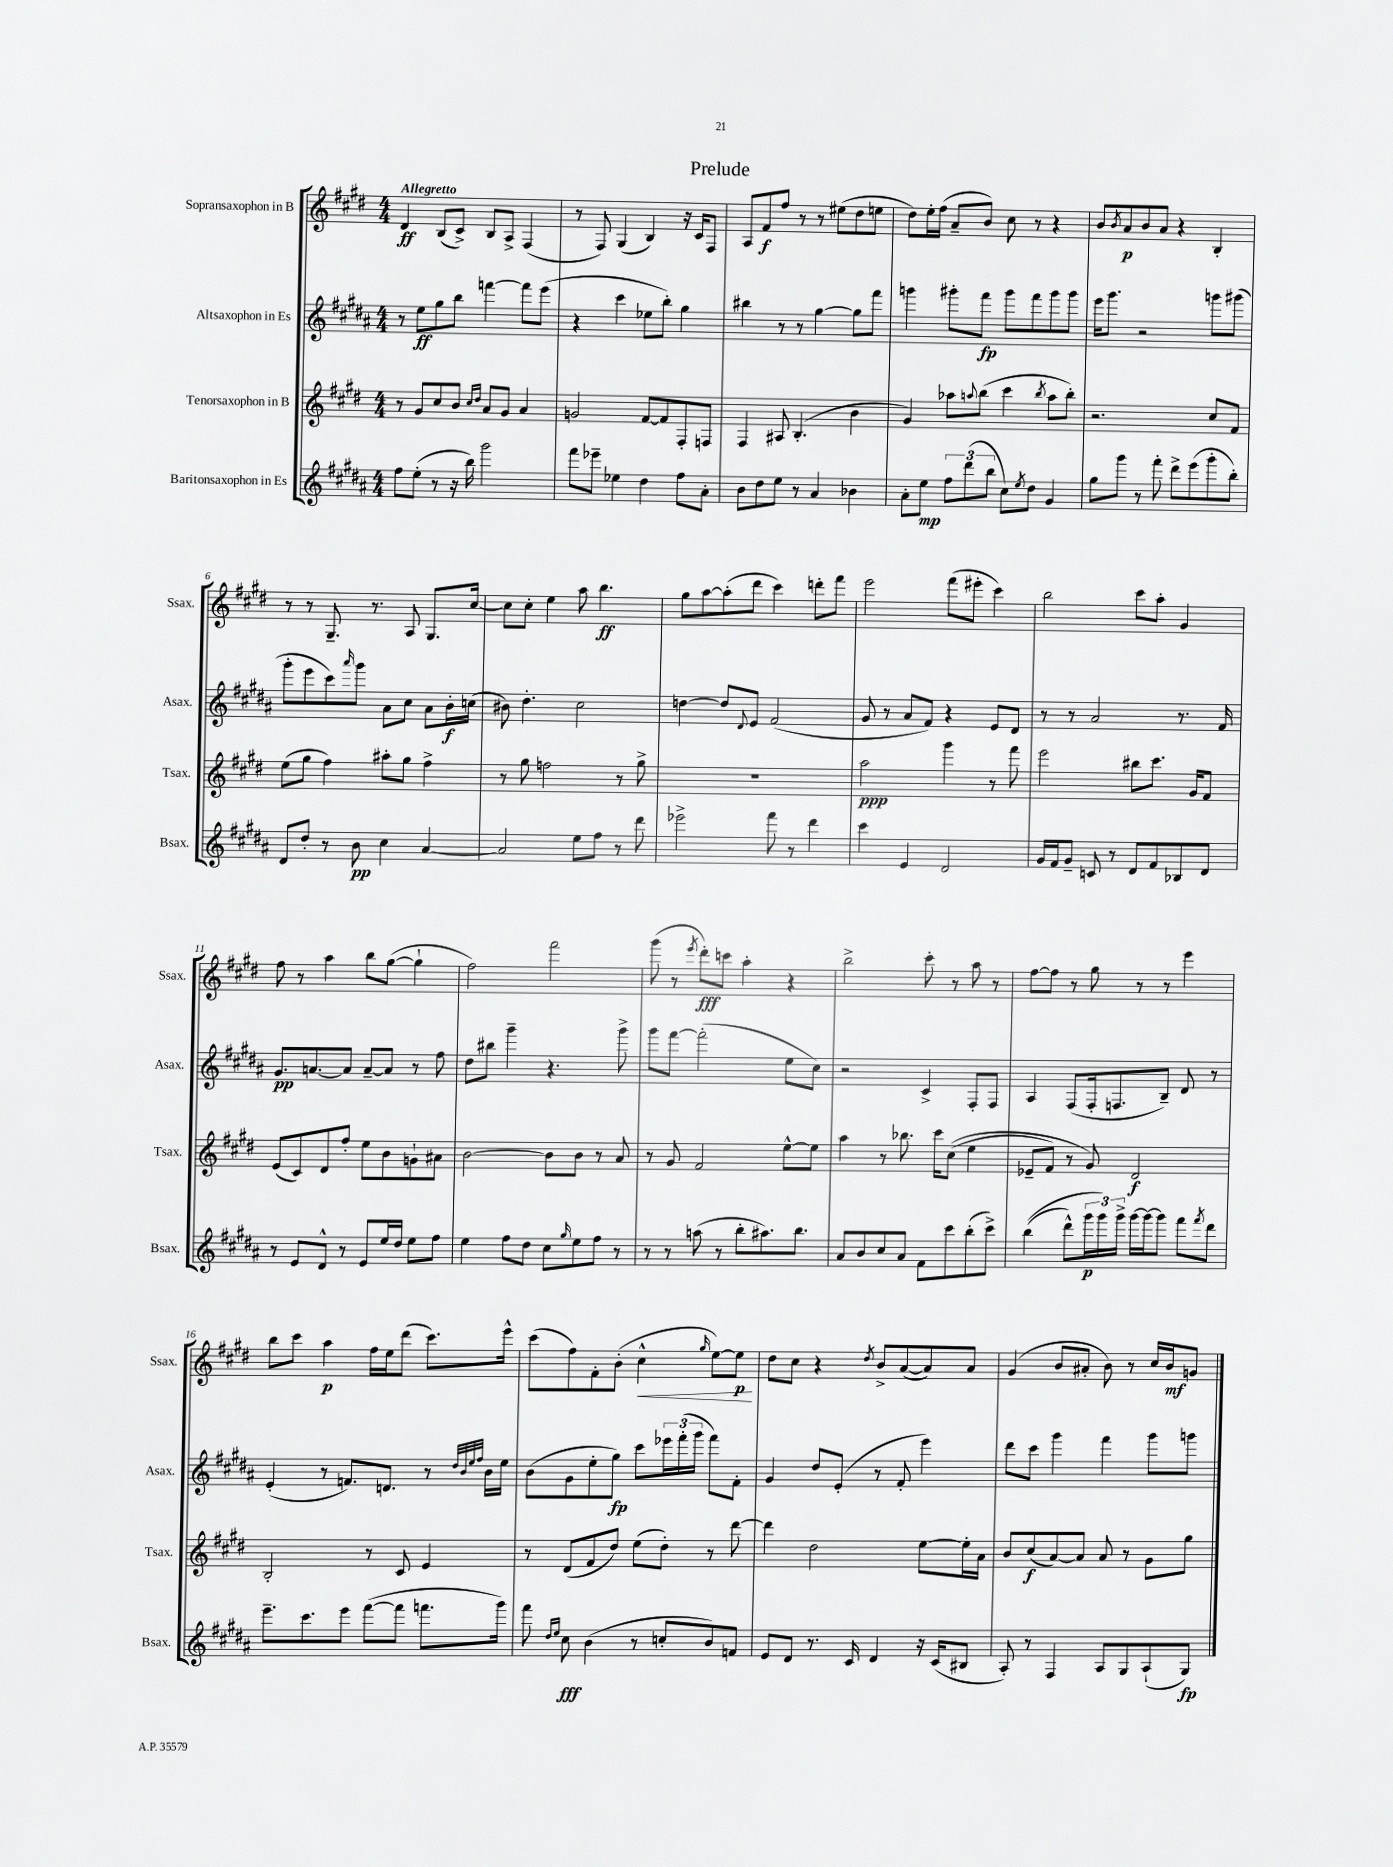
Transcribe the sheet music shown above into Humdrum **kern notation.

**kern	**kern	**kern	**kern
*staff4	*staff3	*staff2	*staff1
*clefG2	*clefG2	*clefG2	*clefG2
*k[f#c#g#d#a#]	*k[f#c#g#d#]	*k[f#c#g#d#a#]	*k[f#c#g#d#]
*M4/4	*M4/4	*M4/4	*M4/4
8ff#\L	8r	8r	4d#/
(8ee'\J	8g#/L	8ee\L	.
8r	8cc#/	8gg#\	(8B/L
16r	8b/J	8bb\J	8c#^/J)
16bb\)	.	.	.
.	16qqcc#/LL	.	.
.	16qqdd#/JJ	.	.
2ggg#\	8a/L	[4fff\	8B/L
.	8g#/J	.	8A^/J
.	4a/	8fff\]L	(4F#/
.	.	(8eee\J	.
=	=	=	=
8fff#\L	2g/	4r	8r
8eee-~\J	.	.	8F#/)
4ee-\	.	4ccc#\	(4G#/
4dd#\	[8f#/L	8ee-\L	4B/)
.	8f#/]	8bb'\J)	.
8ff#\L	8F#'/	4gg#\	16r
.	.	.	16c#/LK
8a#'\J	8F/J	.	8F#/J
=	=	=	=
8b\L	4F#/	4bb#\	8A/L
8dd#\	.	.	8f#/
8ee\J	8A#/	8r	8ff#/J
8r	(4.B'/	8r	8r
4a#/	.	[4gg#\	8r
.	.	.	(8ee#\L
4b-\	4b\	8gg#\]L	8dd#\
.	.	8fff#\J	8ee\J
=	=	=	=
8a#'\L	4g#/)	4ggg\	8dd#\L)
8ee\J	.	.	16ee'\L
.	.	.	(16ff#\JJ
12ff#\L	8aa-\L	8ggg#'\L	8a~/L
(12ddd#\	.	.	.
.	8qqaa/	.	.
.	(8bb\J	8fff#\J	8b/J)
12bb\J	.	.	.
8cc#\L)	4ccc#\	8ggg#\L	8cc#\
8qee/	.	.	.
8dd#\J	.	8fff#\	8r
.	8qbb/	.	.
4g#/	8aa\L	8ggg#\	4r
.	8bb'\J)	8ggg#\J	.
=	=	=	=
8gg#\L	2.r	16eee\LK	8b/L
.	.	8.ggg#\J	.
.	.	.	8qb/
8ggg#\J	.	.	8a/
8r	.	2r	8b/
8fff#'\	.	.	8a/J
8ddd#^\L	.	.	4r
(8eee\	.	.	.
8ggg#'\	8cc#/L	8ggg\L	4B'/
8bb'\J)	8f#/J	(8ggg#\J	.
=	=	=	=
8d#/L	(8ee\L	8ggg#'\L	8r
8dd#'/J	8gg#\J	8eee\	8r
8r	4ff#\)	8ccc#\)	8.G#~/
.	.	16qqaaa#/	.
8b\	.	8ggg#\J	.
.	.	.	8.r
4cc#\	8aa#'\L	8a#\L	.
.	8gg#\J	8cc#\J	8A/
[4a#/	4ff#^\	8a#\L	8.G#/L
.	.	16b'\L	.
.	.	(16cc\JJ	[16cc#/Jk
=	=	=	=
2a#/]	8r	8b#\)	8cc#\]L
.	8gg#\	4.dd#'\	8cc#'\J
.	2ff\	.	4ee\
8ee\L	.	2cc#\	8aa\
8ff#\J	.	.	4.bb\
8r	8r	.	.
8ddd#\	8gg#^\	.	.
=	=	=	=
2eee-^\	1r	[4dd\	8gg#\L
.	.	.	[8aa\
.	.	8dd/]L	(8aa'\]
.	.	8qqd#/	.
.	.	8e/J	8ddd#\J
8fff#\	.	(2f#/	4ccc#\)
8r	.	.	.
4ddd#\	.	.	8ddd'\L
.	.	.	8fff#\J
=	=	=	=
4ccc#\	2aa\	8g#/	2eee\
.	.	8r	.
4e/	.	8a#/L	.
.	.	8f#/J)	.
2d#/	4ggg#\	4r	(8fff#\L
.	.	.	8eee#'\J
.	8r	8e/L	4ccc#\)
.	8fff#\	8d#/J	.
=	=	=	=
16g#/LL	2eee\	8r	2bb\
16f#/J	.	.	.
8g#~/J	.	8r	.
8c/	.	2a#/	.
8r	.	.	.
8d#/L	8bb#\L	.	8ccc#\L
8f#/	8.ccc#\J	.	8aa'\J
8B-/	.	8.r	4g#/
.	16g#/LK	.	.
8d#/J	8f#/J	.	.
.	.	16f#/	.
=	=	=	=
8r	(8e/L	8.g#/L	8ff#\
8e/L	8c#/)	.	8r
.	.	[8.a/	.
8d#^^/J	8d#/	.	4aa\
8r	8ff#'/J	8a/]J	.
8e/L	8ee\L	[8a~/L	8bb\L
16ee/L	8b\	8a/]J	([8gg#\J
16dd#/JJ	.	.	.
8ee\L	8g`\	8r	4gg#`\]
8ff#\J	8a#\J	8ff#\	.
=	=	=	=
4ee\	[2b\	8dd#\L	2ff#\)
.	.	8bb#\J	.
8ff#\L	.	4ggg#~\	.
8dd#\J	.	.	.
8cc#\L	8b\]L	4.r	2fff#\
16qqgg#/	.	.	.
8ee\	8b\J	.	.
8ff#\J	8r	.	.
8r	8a/	8ggg#^\	.
=	=	=	=
8r	8r	8ggg#\L	(8ggg#\
8r	8g#/	[8fff#\J	8r
.	.	.	8qeee/
(8aa\	2f#/	(2fff#'\]	8ddd#'\L)
8r	.	.	8ccc\J
8bb'\L	.	.	4aa'\
8.aa#\)	.	.	.
.	[8ee^^\L	8ee\L	4r
8.bb\J	.	.	.
.	8ee\]J	8cc#\J)	.
=	=	=	=
8a#/L	4aa\	2r	2bb^\
8b/	.	.	.
8cc#/	8r	.	.
8a#/J	8.bb-\	.	.
8f#\L	.	4c#^/	8ccc#'\
.	16ccc#\LK	.	.
8ccc#\	&((8cc#\J	.	8r
(8bb'\	4ee\	8F#'/L	8aa\
8ccc#^\J)	.	8F#/J	8r
=	=	=	=
&((4bb\	8e-~/L	4A#/	[8ff#\L
.	8f#/J)	.	8ff#\]J
8ddd#^^\L)	8r	(8F#/L	8r
24ggg#\L	8g#/&)	16F#'/k	8gg#\
24ggg#\&)	.	.	.
.	.	8.F/	.
24ggg#^\JJ	.	.	.
[16ggg#\LL	2d#/	.	8r
16ggg#\_J	.	.	.
8ggg#\]J	.	8B~/J)	8r
8fff#\L	.	8d#/	4eee\
8qfff#/	.	.	.
8ddd#\J	.	8r	.
=	=	=	=
8.eee~\L	2B'/	(4e'/	8bb\L
.	.	.	8ccc#\J
8.ccc#\	.	.	.
.	.	8r	4aa\
8eee\J	.	8.f/L)	.
([8fff#\L	8r	.	16ff#\LL
.	.	8.d/J	16ee\J
8fff#\]J	8c#/	.	(8ddd#\J
8.fff\L	4e/	8r	8.ccc#\L)
.	.	32qqdd#/LLL	.
.	.	32qqb/	.
.	.	32qqee/	.
.	.	32qqff#/JJJ	.
.	.	16b\LL	.
16ggg#\Jk)	.	16ee\JJ	16eee^^\Jk
=	=	=	=
8fff#\	8r	(8b\L	(8ccc#\L
16qqdd#/LL	.	.	.
16qqee/JJ	.	.	.
8cc#\	(8d#/L	8g#\	8ff#\)
(4b\	8f#/	8ee'\	8f#'\
.	8dd#/J)	8gg#\J)	(8b'\J
8r	(8ee\L	8ccc#\L	4cc#^^\
8cc'/L	8dd#'\J)	24eee-\L	.
.	.	(24fff#'\	.
.	.	24ggg#\JJ	.
.	.	.	16qqgg#/
8b/)	8r	8fff#\L)	[8ee\L)
8f/J	[8ddd#\	8f#'\J	8ee\]J
=	=	=	=
8e/L	4ddd#\]	4g#/	8dd#\L
8d#/J	.	.	8cc#\J
8.r	2dd#\	8dd#/L	4r
.	.	(8e'/J	.
16c#/	.	.	.
.	.	.	8qdd#/
4d#/	.	8r	8b^/L
.	.	8f#'/	([8a/
16r	[8ee\L	4eee\)	8a/])
(16c#/LK	.	.	.
8B#/J	16ee'\]L	.	8a/J
.	16a\JJ	.	.
=	=	=	=
8A#'/)	8b/L	8ddd#\L	(4g#/
8r	(8cc#/	8ccc#\J	.
4F#/	[8a/)	4ggg#\	8b/L
.	8a/]J	.	8a#'/J
8A#/L	8a/	4fff#\	8b\)
8G#/	8r	.	8r
(8A#`/	8g#\L	8ggg#\L	16cc#/LL
.	.	.	16b/J
8G#/J)	8gg#\J	8ggg\J	8g/J
==	==	==	==
*-	*-	*-	*-
